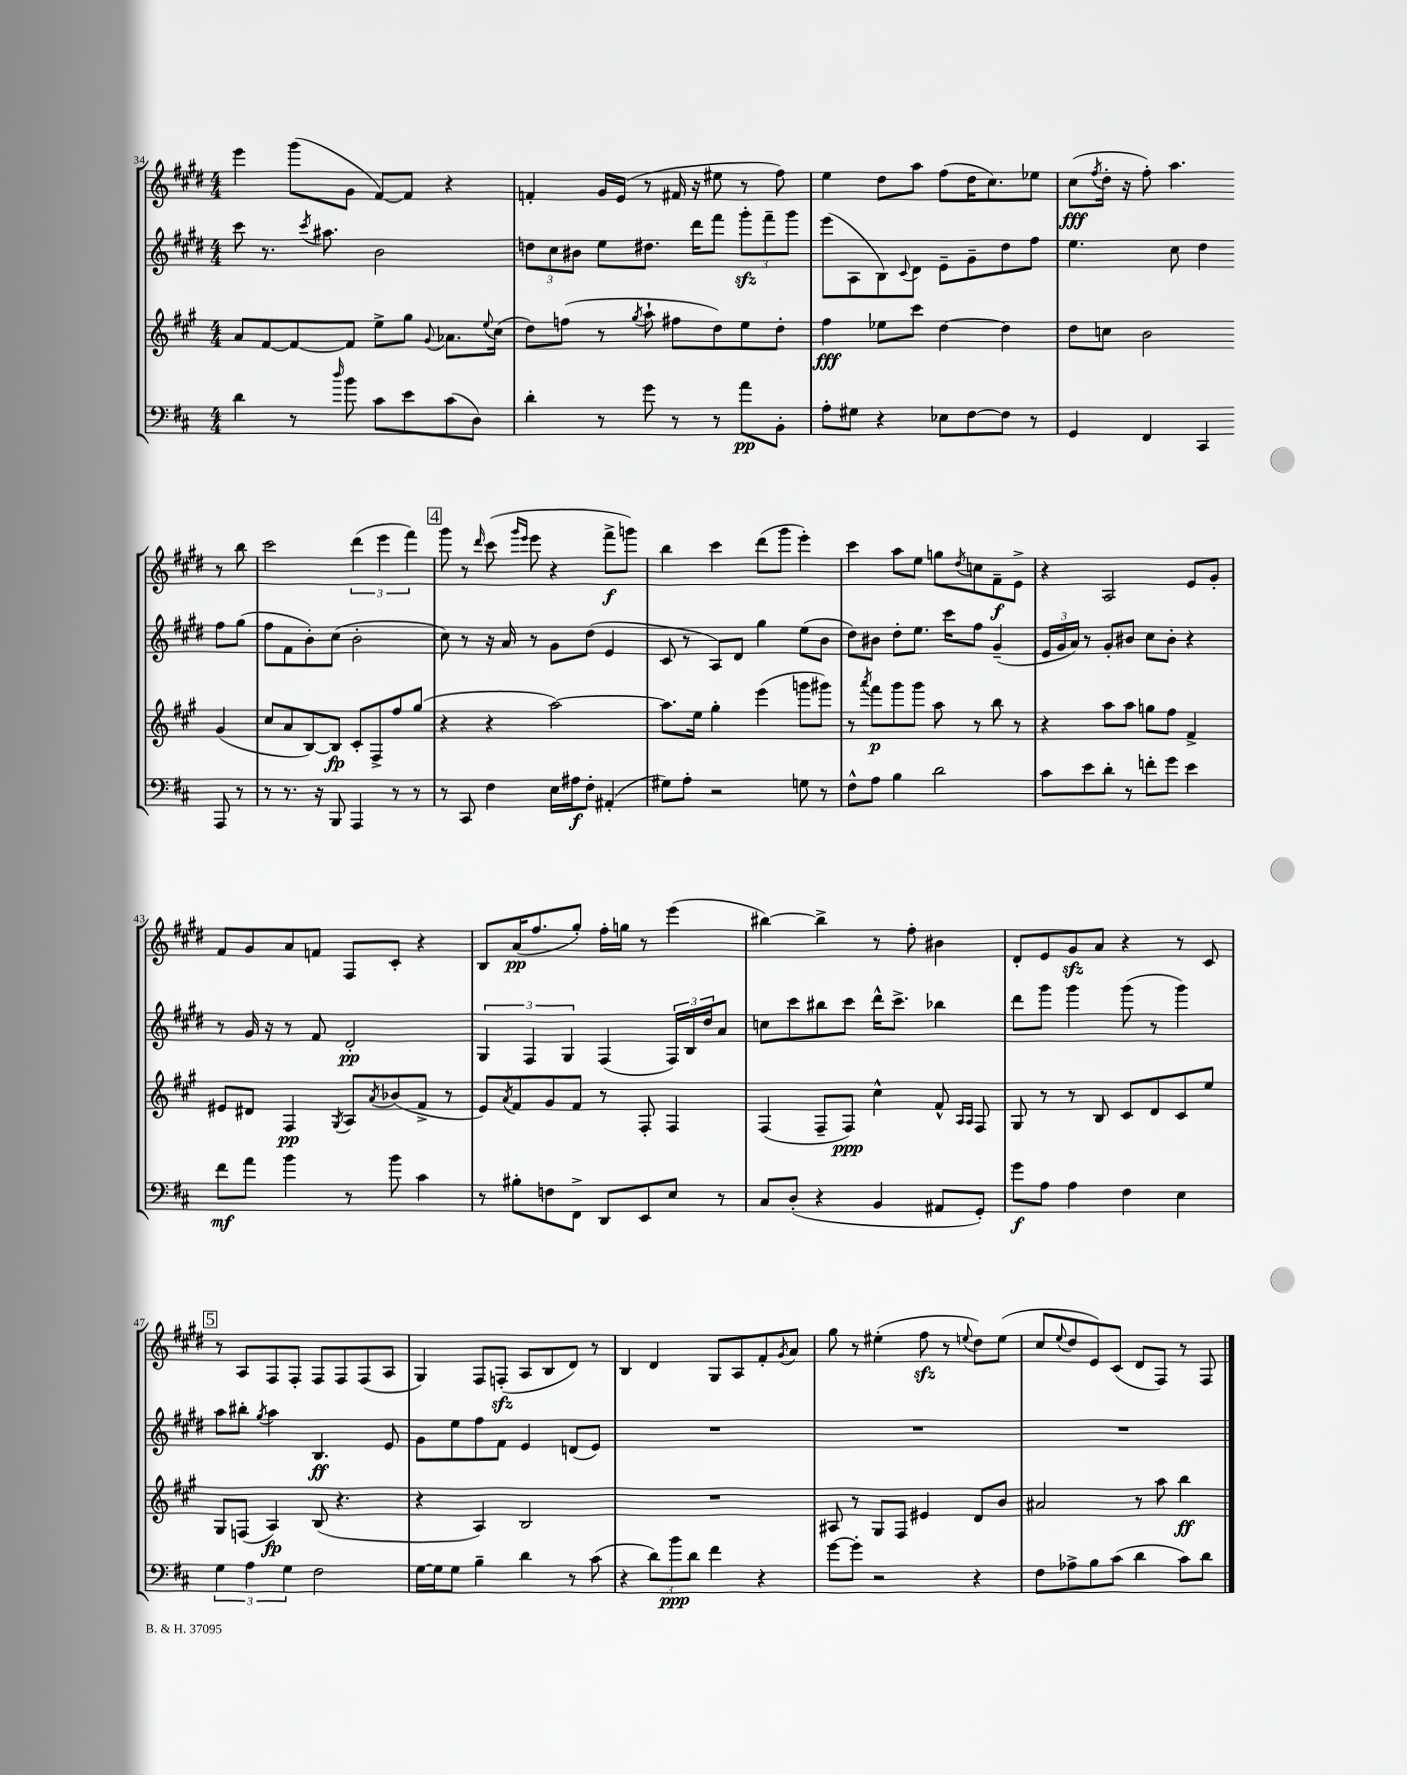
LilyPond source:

<<
\new StaffGroup <<
\new Staff = "s0" {
    \clef treble \key e \major \numericTimeSignature \time 4/4
    e'''4 gis'''8( gis'8 fis'8~) fis'8 r4 |
    f'4-. gis'16 e'16( r8 fis'16 r16 eis''8 r8 fis''8) |
    e''4 dis''8 a''8 fis''8( dis''16 cis''8.) ees''8 |
    cis''8\fff( \acciaccatura { fis''8 } dis''16-. r16 fis''8-.) a''4. r8 b''8 |
    cis'''2 \tuplet 3/2 { dis'''4( e'''4 fis'''4) } |
    \mark \markup { \box "4" } gis'''8 r8 \grace { dis'''16 } cis'''8( \grace { gis'''16 e'''16 } e'''8 r4 fis'''8->\f g'''8) |
    b''4 cis'''4 dis'''8( gis'''8 e'''4-.) |
    cis'''4 a''8 e''8 g''8 \acciaccatura { dis''8 } c''8 fis'8--\f e'8-> |
    r4 a2 e'8 gis'8-. |
    fis'8 gis'8 a'8 f'8 fis8 cis'8-. r4 |
    b8 a'16\pp( fis''8. gis''8-.) fis''16-. g''16 r8 e'''4( |
    bis''4~) bis''4-> r8 fis''8-. bis'4 |
    dis'8-. e'8 gis'8\sfz a'8 r4 r8 cis'8 |
    \mark \markup { \box "5" } r8 a8 fis8 fis8-. fis8 fis8 fis8( a8 |
    gis4) fis8 f8-.\sfz( a8 b8 dis'8) r8 |
    b4 dis'4 gis8 a8 fis'8-. \acciaccatura { gis'8 } a'8 |
    gis''8 r8 eis''4-.( fis''8\sfz r8 \appoggiatura { e''8 } dis''8) e''8( |
    cis''8 \appoggiatura { e''8 } dis''8 e'8) cis'8( dis'8 fis8) r8 fis8 \bar "|." |
}
\new Staff = "s1" {
    \clef treble \key e \major \numericTimeSignature \time 4/4
    cis'''8 r8. \acciaccatura { cis'''8 } ais''8. b'2 |
    \tuplet 3/2 { d''8 cis''8 bis'8 } e''8 dis''8. dis'''16 fis'''8 \tuplet 3/2 { gis'''8-.\sfz fis'''8-- gis'''8 } |
    e'''8( a8 b8) \appoggiatura { cis'8 } dis'8 e'8-- gis'8-- dis''8 fis''8 |
    e''4. cis''8 dis''4 fis''8 gis''8( |
    fis''8 fis'8 b'8-.) cis''8( b'2-. |
    \mark \markup { \box "4" } cis''8) r8 r16 a'16 r8 gis'8 dis''8( e'4 |
    cis'8 r8 a8) dis'8 gis''4 e''8( b'8 |
    dis''8) bis'8 dis''8-. e''8. cis'''16 fis''8 gis'4--( |
    \tuplet 3/2 { e'16 gis'16 a'16) } r8 gis'8-. bis'8 cis''8 bis'8-. r4 |
    r8 gis'16 r16 r8 fis'8 dis'2-.\pp |
    \tuplet 3/2 { gis4 fis4 gis4 } fis4( \tuplet 3/2 { fis16) b16 dis''16 } a'8 |
    c''8 cis'''8 bis''8 cis'''8 dis'''16-^ cis'''8.-> bes''4 |
    dis'''8 gis'''8 gis'''4 gis'''8( r8 gis'''4) |
    \mark \markup { \box "5" } a''8 bis''8-. \acciaccatura { gis''8 } a''4 b4.\ff e'8 |
    gis'8 e''8 fis''8 fis'8 e'4 d'8( e'8) |
    R1 |
    R1 |
    R1 \bar "|." |
}
\new Staff = "s2" {
    \clef treble \key a \major \numericTimeSignature \time 4/4
    a'8 fis'8~ fis'8~ fis'8 e''8-> gis''8 \appoggiatura { gis'8 } aes'8. \appoggiatura { e''8 } cis''16( |
    d''8) f''8( r8 \acciaccatura { gis''8 } a''8-! fis''8 d''8) e''8 d''8-. |
    fis''4\fff ees''8 cis'''8 d''4~ d''4 |
    d''8 c''8 b'2 gis'4( |
    cis''8 a'8 b8~) b8\fp cis'8-. fis8-> fis''8 gis''8( |
    \mark \markup { \box "4" } r4 r4 a''2~) |
    a''8. e''16 gis''4-. e'''4( g'''8 gis'''8) |
    r8 \acciaccatura { a'''8 } fis'''8\p gis'''8 gis'''8 a''8 r8 b''8 r8 |
    r4 a''8 a''8 g''8 fis''8 fis'4-> |
    eis'8 dis'8 fis4\pp \acciaccatura { gis8 } a8 \acciaccatura { a'8 } bes'8( fis'8-> r8 |
    e'8) \acciaccatura { a'8 } fis'8 gis'8 fis'8 r8 fis8-. fis4 |
    fis4( fis8-- fis8\ppp) cis''4-^ fis'8-^ \grace { a16 a16 } fis8 |
    gis8 r8 r8 b8 cis'8 d'8 cis'8 e''8 |
    \mark \markup { \box "5" } gis8 f8( a4\fp) b8( r4. |
    r4 a4) b2 |
    R1 |
    ais8 r8 gis8 fis8 eis'4 d'8 b'8 |
    ais'2 r8 a''8 b''4\ff \bar "|." |
}
\new Staff = "s3" {
    \clef bass \key d \major \numericTimeSignature \time 4/4
    d'4 r8 \grace { d''16 } b'8 cis'8 e'8 cis'8( d8) |
    d'4-. r8 g'8 r8 r8 a'8\pp b,8-. |
    a8-. gis8 r4 ees8 fis8~ fis8 r8 |
    g,4 fis,4 cis,4 a,,8 r8 |
    r8 r8. r16 b,,8 a,,4 r8 r8 |
    \mark \markup { \box "4" } r8 cis,8 fis4 e16 ais16\f fis8-. ais,4-.( |
    gis8) a8-. r2 g8 r8 |
    fis8-^ a8 b4 d'2 |
    cis'8 e'8 d'8-. r8 f'8-. g'8 e'4 |
    fis'8\mf a'8 b'4 r8 b'8 cis'4 |
    r8 bis8-. f8 fis,8-> d,8 e,8 e8 r8 |
    cis8 d8-.( r4 b,4 ais,8 g,8-.) |
    g'8\f a8 a4 fis4 e4 |
    \mark \markup { \box "5" } \tuplet 3/2 { g4 a4 g4 } fis2 |
    g16~ g16 g8 b4-- d'4 r8 cis'8( |
    r4 \tuplet 3/2 { d'8) b'8\ppp d'8 } fis'4 r4 |
    g'8~ g'8-. r2 r4 |
    fis8 aes8-> b8 cis'8( d'4 cis'8) d'8 \bar "|." |
}
>>
>>
\layout { \context { \Score currentBarNumber = #34 } }
